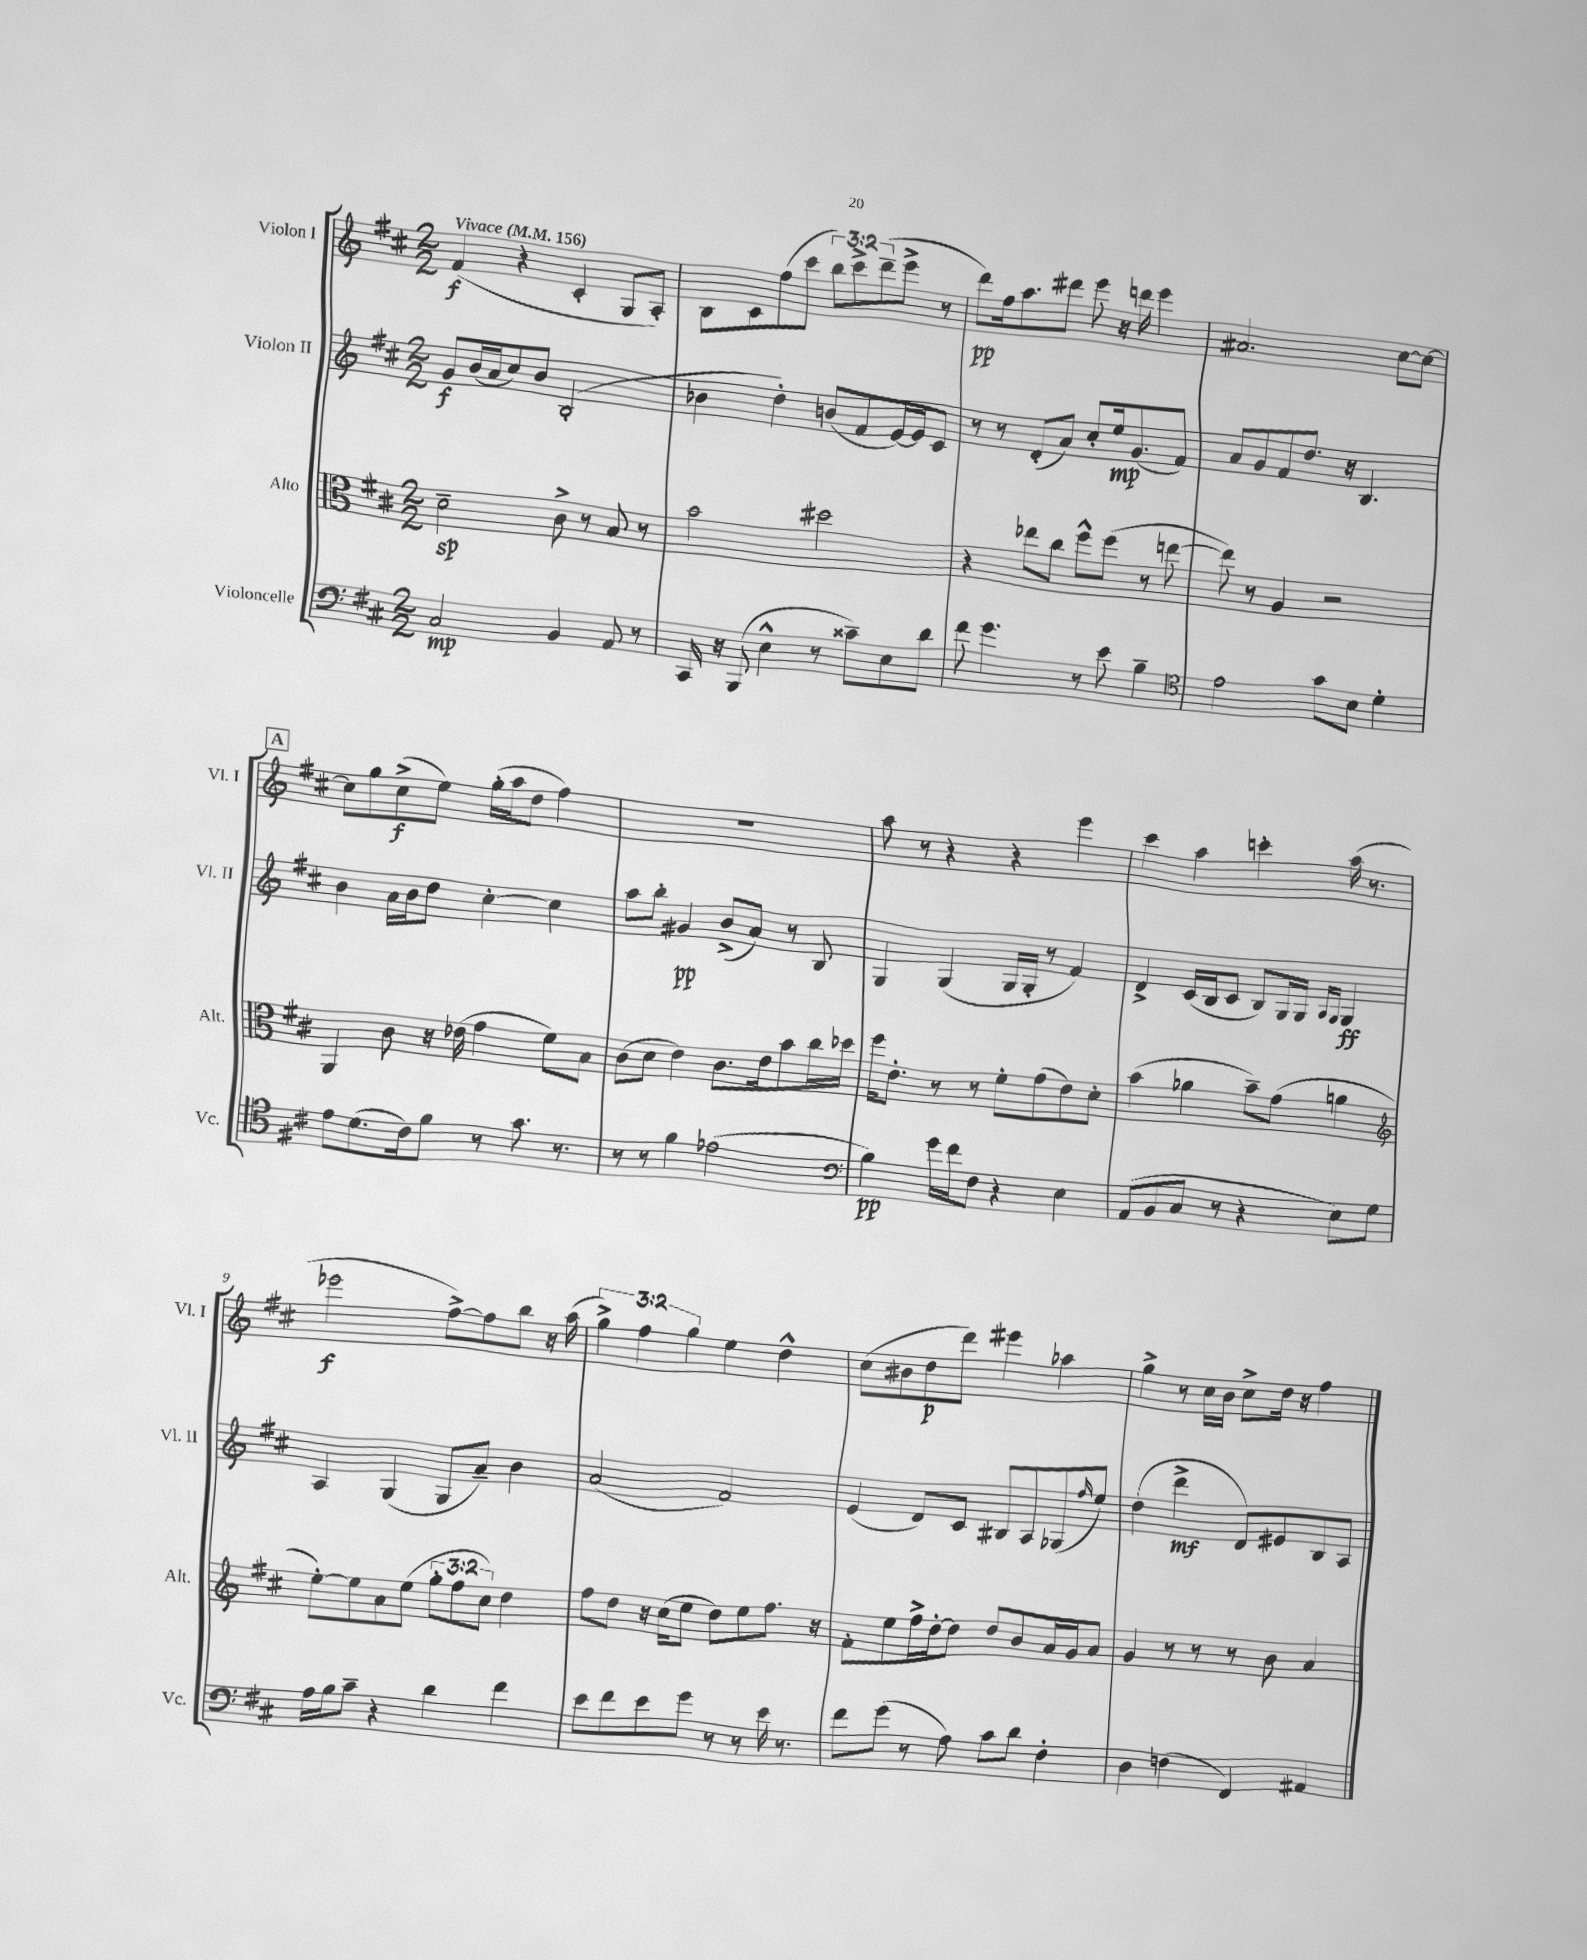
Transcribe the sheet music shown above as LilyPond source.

<<
\new StaffGroup <<
\new Staff = "s0" \with { instrumentName = "Violon I" shortInstrumentName = "Vl. I" } {
    \clef treble \key d \major \numericTimeSignature \time 2/2 \override Staff.TupletNumber.text = #tuplet-number::calc-fraction-text \tempo "Vivace" 4 = 156
    fis'4\f( r4 cis'4-. g8 a8-.) |
    b8 cis'8 fis''8( cis'''8 \tuplet 3/2 { b''8) cis'''8-> d'''8--( } e'''8-> r8 |
    d'''8\pp) fis''16 a''8. dis'''8 e'''8 r16 d'''16 e'''4 |
    ais'2. cis''8~ cis''8~ |
    \mark \markup { \box "A" } cis''8 g''8 cis''8->\f( e''8) g''16-.( a''16 d''8 fis''4) |
    R1 |
    a''8 r8 r4 r4 e'''4 |
    cis'''4 a''4 c'''4-. a''16( r8. |
    ees'''2\f fis''8~->) fis''8 b''8 r16 a''16( |
    \tuplet 3/2 { g''4->) fis''4 g''4 } e''4 d''4-^ |
    cis''8( bis'8 d''8\p d'''8) eis'''4 aes''4 |
    g''4-> r8 cis''16 b'16 cis''8-> d''16 r16 fis''4 \bar "|." |
}
\new Staff = "s1" \with { instrumentName = "Violon II" shortInstrumentName = "Vl. II" } {
    \clef treble \key d \major \numericTimeSignature \time 2/2
    g'8\f b'16( a'16 cis''8) b'8 b2-.( |
    bes'4 d''4-.) b'8( fis'8 e'16~) e'16 cis'8 |
    r8 r8 d'8-.( a'8) cis''8-. e''16\mp g'8.( fis'8) |
    a'8 g'8 fis'8 d''8. r16 b4. |
    \mark \markup { \box "A" } b'4 a'16 b'16 d''8 cis''4~-. cis''4 |
    a''8 b''8-. gis'4\pp b'8->( a'8) r8 b8 |
    g4 g4( g16 g16-. r8 fis'4) |
    d'4-> cis'16( b16 cis'8 b8) g16 g16 \grace { a16 g16 } g4\ff |
    a4 g4( g8 a'8--) b'4 |
    a'2( fis'2) |
    e'4( d'8) cis'8 bis8 a8 ges8( \grace { fis''16 } e''8) |
    d''4( d'''4->\mf d'8) eis'8 b8 a8 \bar "|." |
}
\new Staff = "s2" \with { instrumentName = "Alto" shortInstrumentName = "Alt." } {
    \clef alto \key d \major \numericTimeSignature \time 2/2 \override Staff.TupletNumber.text = #tuplet-number::calc-fraction-text
    d'2--\sp cis'8-> r8 b8 r8 |
    b'2 dis''2 |
    r4 ees''8 cis''8 fis''8-^ fis''8( r8 e''8~ |
    e''8) r8 a4 r2 |
    \mark \markup { \box "A" } a,4 cis'8 r16 ees'16( g'4 fis'8) b8 |
    cis'8( d'8 e'4) cis'8. e'16 b'8 cis''16 des''16 |
    fis''16 e'8.-. r8 r8 fis'8-. g'8( e'8) d'8-. |
    b'4( aes'4 b'8--) g'8( a'4 |
    \clef treble e''8~-.) e''8 a'8 e''8( \tuplet 3/2 { g''8-. fis''8 cis''8) } d''4 |
    fis''8 d''8 r16 cis''16( e''8 d''8) e''8 fis''8. r16 |
    fis'8-. e''8 fis''16-> d''16~-. d''8 d''8 b'8 a'16 g'16 a'8 |
    g'4 r8 r8 r8 b'8 a'4 \bar "|." |
}
\new Staff = "s3" \with { instrumentName = "Violoncelle" shortInstrumentName = "Vc." } {
    \clef bass \key d \major \numericTimeSignature \time 2/2
    cis2\mp b,4 a,8 r8 |
    cis,16 r16 b,,8( e4-^ r8 cisis'8--) e8 d'8 |
    fis'8 g'4. r8 e'8 b4-- |
    \clef tenor e'2 g'8 b8 d'4-. |
    \mark \markup { \box "A" } e'8 d'8.( cis'16) fis'8 r8 g'8. r8. |
    r8 r8 fis'4 ees'2( |
    \clef bass b4\pp) g'16 fis'16 fis8 r4 e4 |
    a,8( b,8 cis8 r8 r4 e8) g8 |
    a16 b16 cis'8-- r4 d'4 fis'4 |
    e'8 fis'8 e'8 g'8 r8 r8 e'16 r8. |
    fis'8 g'8( r8 a8) cis'8 d'8 fis4-. |
    d4 f4( fis,4) ais,4 \bar "|." |
}
>>
>>
